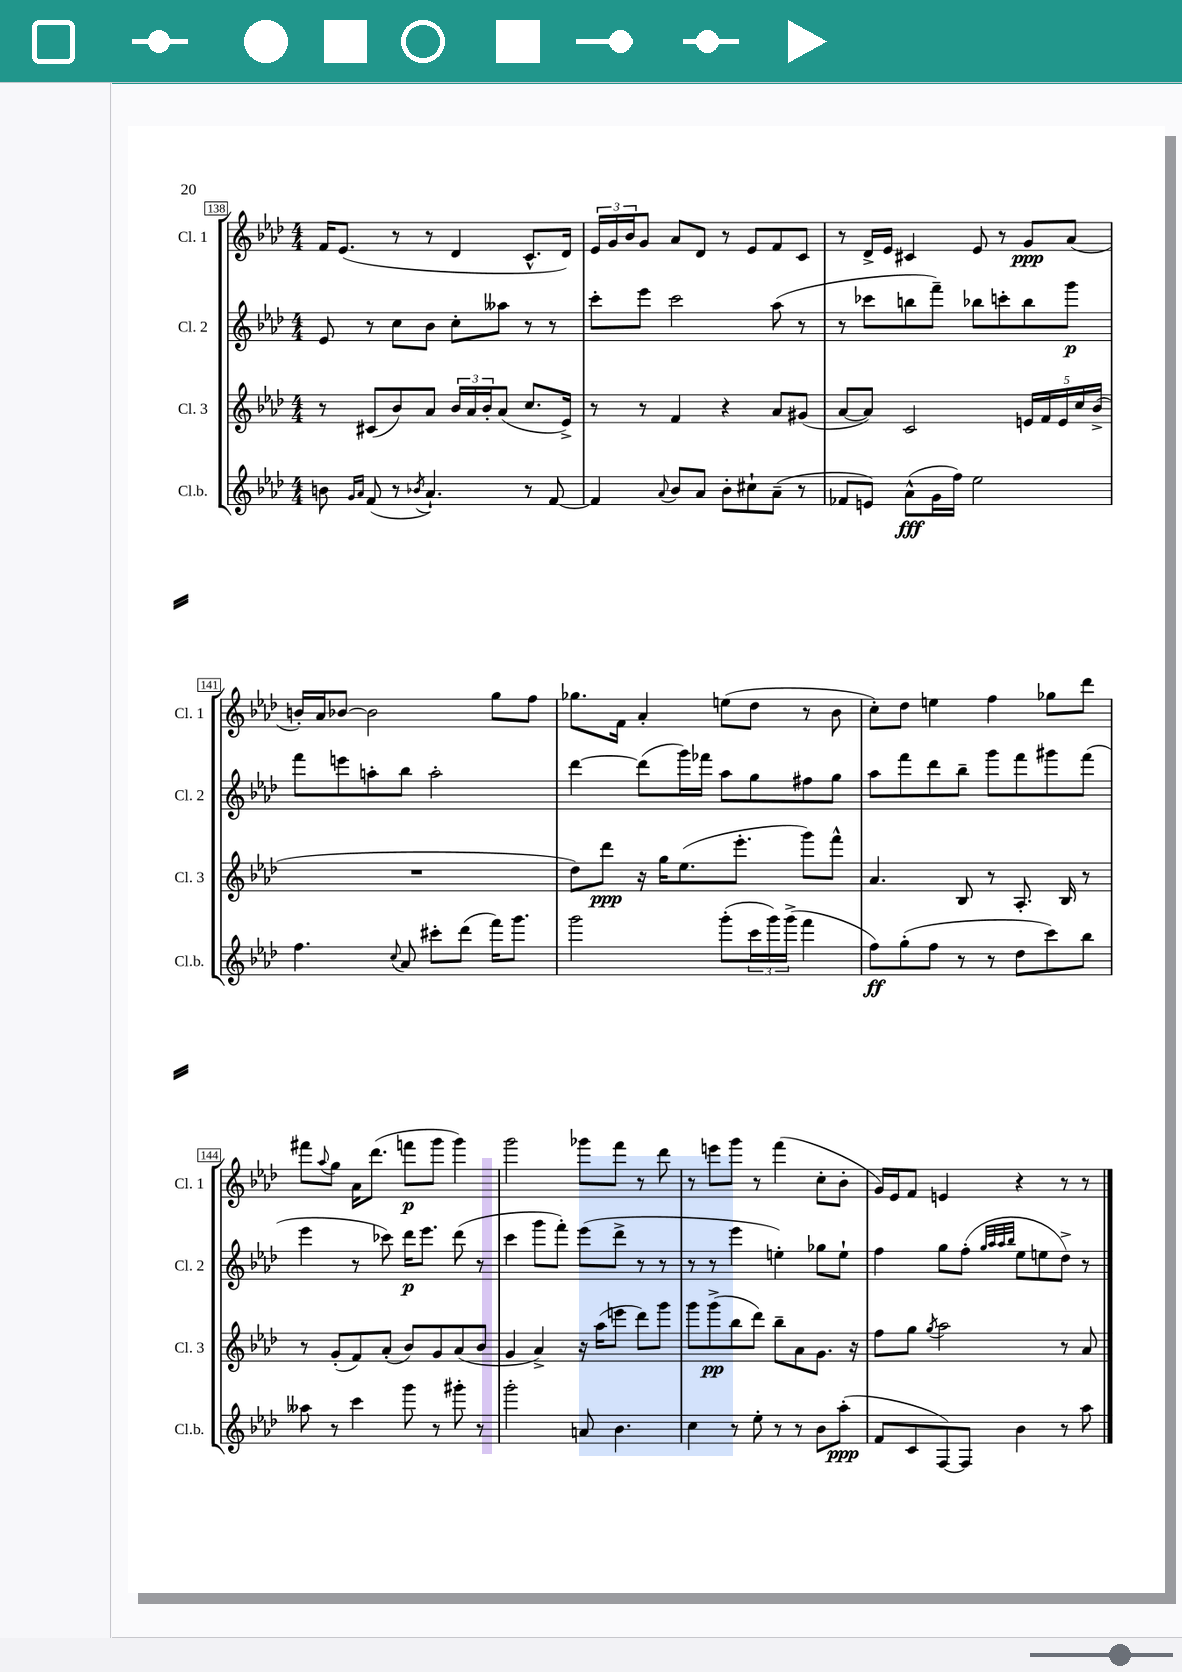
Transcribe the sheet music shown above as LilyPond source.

<<
\new StaffGroup <<
\new Staff = "s0" \with { instrumentName = "Cl. 1" shortInstrumentName = "Cl. 1" } {
    \clef treble \key aes \major \numericTimeSignature \time 4/4
    f'16 ees'8.( r8 r8 des'4 c'8.-^ des'16) |
    \tuplet 3/2 { ees'16 g'16 bes'16 } g'8 aes'8 des'8 r8 ees'8 f'8 c'8 |
    r8 des'16-> ees'16 cis'4 ees'8 r8 g'8\ppp aes'8( |
    b'16-.) aes'16 bes'8~ bes'2 g''8 f''8 |
    ges''8. f'16 aes'4-. e''8( des''8 r8 bes'8 |
    c''8-.) des''8 e''4 f''4 ges''8 des'''8 |
    fis'''8 \appoggiatura { aes''8 } g''8 aes'16 des'''8.( f'''8\p g'''8 g'''4) |
    g'''2 ges'''8 f'''8 r8 des'''8 |
    r8 e'''8 g'''8 r8 f'''4( c''8-. bes'8-. |
    g'16) ees'16 f'8 e'4 r4 r8 r8 \bar "|." |
}
\new Staff = "s1" \with { instrumentName = "Cl. 2" shortInstrumentName = "Cl. 2" } {
    \clef treble \key aes \major \numericTimeSignature \time 4/4
    ees'8 r8 c''8 bes'8 c''8-. aeses''8 r8 r8 |
    c'''8-. ees'''8 c'''2 aes''8( r8 |
    r8 ces'''8 b''8 f'''8--) bes''8 c'''8-. bes''8 g'''8\p |
    f'''8 e'''8 a''8-. bes''8 a''2-. |
    des'''4~ des'''8( g'''16) fes'''16 aes''8 g''8 fis''8 g''8 |
    aes''8 f'''8 des'''8 bes''8-- g'''8 f'''8 gis'''8 f'''8( |
    ees'''4 r8 ces'''8) des'''16\p ees'''8. des'''8( r8 |
    c'''4 g'''8 f'''8-.) ees'''8( des'''8-> r8 r8 |
    r8 r8 ees'''4 e''4-.) ges''8 e''8-! |
    f''4 g''8 f''8-.( \grace { g''32 aes''32 aes''32 bes''32 } ees''8 e''8 des''8->) r8 \bar "|." |
}
\new Staff = "s2" \with { instrumentName = "Cl. 3" shortInstrumentName = "Cl. 3" } {
    \clef treble \key aes \major \numericTimeSignature \time 4/4
    r8 cis'8( bes'8) aes'8 \tuplet 3/2 { bes'16 aes'16 bes'16-. } aes'8( c''8. ees'16->) |
    r8 r8 f'4 r4 aes'8 gis'8( |
    aes'8~ aes'8) c'2 \tuplet 5/4 { e'16 f'16 e'16 c''16 bes'16->( } |
    R1 |
    des''8) des'''8\ppp r16 g''16 ees''8.( ees'''8.-. g'''8) f'''8-^ |
    aes'4. bes8 r8 aes8.-. bes16 r8 |
    r8 g'8-.( f'8) aes'8-.( bes'8) g'8 aes'8( bes'8 |
    g'4 aes'4->) r16 aes''16( e'''8 des'''8) g'''8 |
    g'''8 g'''8->\pp( bes''8 des'''8) bes''8-- aes'8 g'8. r16 |
    f''8 g''8 \acciaccatura { g''8 } aes''2 r8 aes'8 \bar "|." |
}
\new Staff = "s3" \with { instrumentName = "Cl.b." shortInstrumentName = "Cl.b." } {
    \clef treble \key aes \major \numericTimeSignature \time 4/4
    b'8 \grace { g'16 aes'16 } f'8( r8 \acciaccatura { bes'8 } aes'4.-!) r8 f'8~ |
    f'4 \appoggiatura { aes'8 } bes'8 aes'8 bes'8-. cis''8-! aes'8--( r8 |
    fes'8 e'8) aes'8-^\fff( g'16 f''16) ees''2 |
    f''4. \appoggiatura { c''8 } aes'8 cis'''8-. des'''8( f'''16) g'''8. |
    g'''2 g'''8-.( \tuplet 3/2 { c'''16 g'''16) g'''16->( } f'''4 |
    f''8\ff) g''8-.( f''8 r8 r8 des''8 c'''8) bes''8 |
    aeses''8 r8 c'''4 g'''8 r8 gis'''8-. r8 |
    g'''2-. a'8 bes'4. |
    c''4 r8 ees''8-. r8 r8 bes'8 aes''8-.\ppp( |
    f'8 c'8 f8~) f8 bes'4 r8 aes''8 \bar "|." |
}
>>
>>
\layout { \context { \Score currentBarNumber = #138 \override BarNumber.stencil = #(make-stencil-boxer 0.1 0.3 ly:text-interface::print) } }
